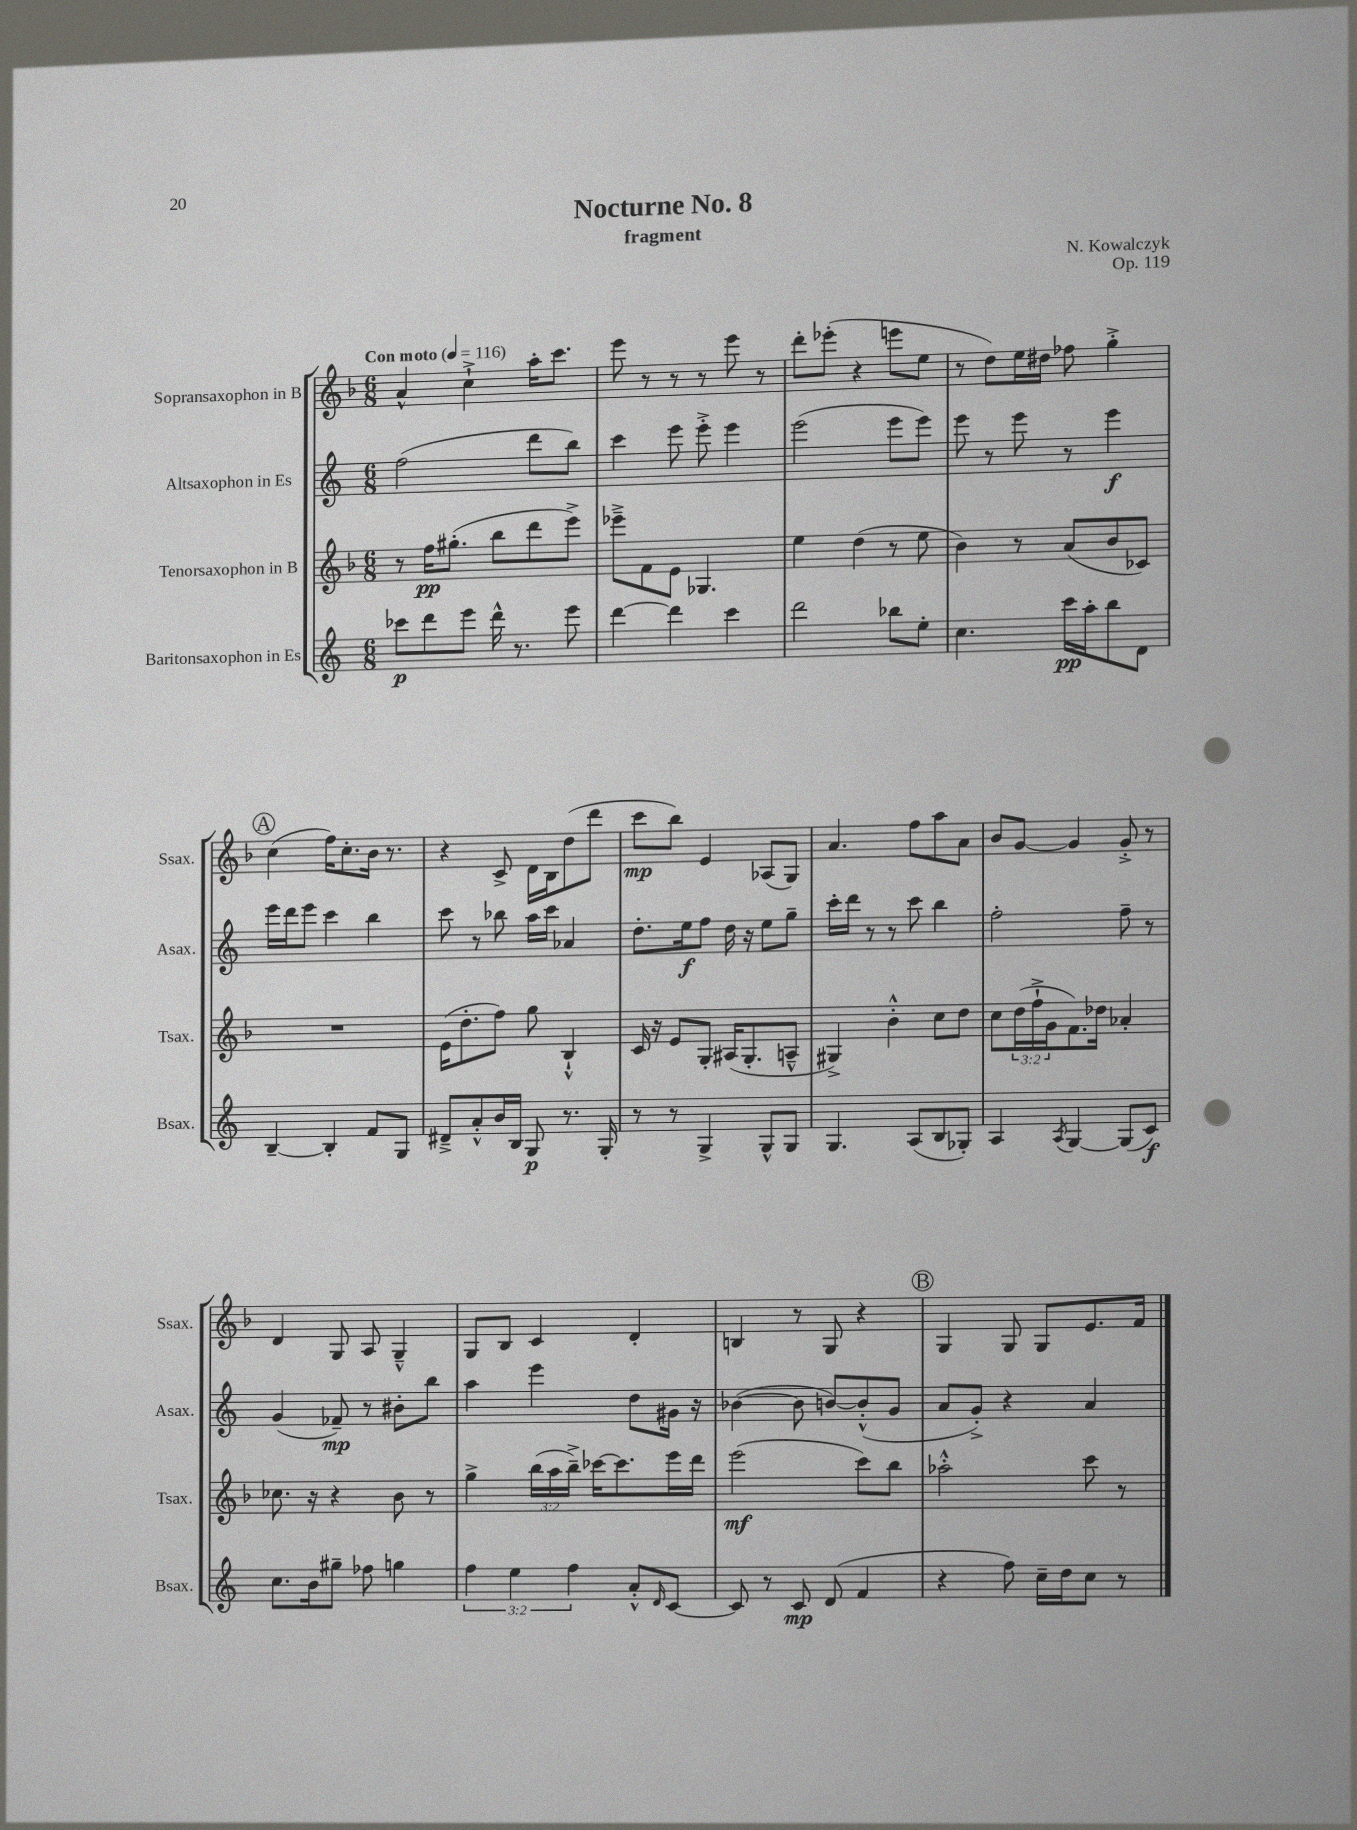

**kern	**kern	**kern	**kern
*staff4	*staff3	*staff2	*staff1
*clefG2	*clefG2	*clefG2	*clefG2
*k[]	*k[b-]	*k[]	*k[b-]
*M6/8	*M6/8	*M6/8	*M6/8
*MM116	*MM116	*MM116	*MM116
8ccc-	8r	(2ff	4a^^
8ddd	16ff	.	.
.	(8.gg#'	.	.
8eee	.	.	4cc`^
16ddd^^	8bb-	.	.
8.r	.	.	.
.	8ddd	8ddd	16aa'
.	.	.	8.ccc
8eee	8eee^)	8bb)	.
=	=	=	=
[4ddd	8eee-~^	4ccc	8eee
.	8f	.	8r
4ddd]	8e	8eee	8r
.	4.G-	8eee'^	8r
4ccc	.	4eee	8eee
.	.	.	8r
=	=	=	=
2ddd	4ee	(2eee	8ddd'
.	.	.	(8eee-'
.	(4dd	.	4r
8bb-	8r	8eee	8eee
8ee'	8ee	8eee)	8ee
=	=	=	=
4.cc	4b-)	8eee	8r
.	.	8r	8dd)
.	8r	8eee	16ee
.	.	.	16dd#
16ccc	(8a	8r	8ff-
16aa'	.	.	.
8bb	8b-	4eee	4gg'^
8d	8c-)	.	.
=	=	=	=
[4B~	2.r	16eee	(4cc
.	.	16ddd	.
.	.	8eee	.
4B']	.	4ccc	16ff)
.	.	.	8.cc'
8f	.	4bb	16b-
.	.	.	8.r
8G	.	.	.
=	=	=	=
8d#~^	(16e	8ccc	4r
.	8.dd'	.	.
8a'^^	.	8r	.
16b	8ff)	8bb-	8c^
16B	.	.	.
8G	8gg	16aa	16d
.	.	16ccc	16B-
8.r	4B-`^^	4a-	(8dd
.	.	.	8ddd
16G'	.	.	.
=	=	=	=
8r	16c	8.dd'	8ccc
.	16r	.	.
8r	8e	.	8bb-)
.	.	16ee	.
4G^	8G'	8ff	4e
.	(16A#	16dd	.
.	8.G'	16r	.
8G^^	.	8ee	(8A-
8G	8A~^^	8gg~	8G)
=	=	=	=
4.G	4G#^)	16ccc'	4.a
.	.	16ddd	.
.	.	8r	.
.	4b-'^^	8r	.
(8A	.	8ccc	8ff
8B	8cc	4bb	8aa
8G-')	8dd	.	8a
=	=	=	=
4A	8cc	2ff'	8b-
.	(24dd	.	[8g
.	24ff`^	.	.
.	24g	.	.
8qA	.	.	.
[4G	8.f)	.	4g]
.	16dd-	.	.
(8G]	4a-'	8ff~	8g'^
8c)	.	8r	8r
=	=	=	=
8.cc	8.cc-	(4g	4d
16b	16r	.	.
8gg#~	4r	8f-~)	8G
8ff-	.	8r	8A
4gg	8b-	8b#'	4G~^^
.	8r	8bb	.
=	=	=	=
6ff	4gg^	4aa	8G
.	.	.	8B-
6ee	.	.	.
.	(24bb-	4eee	4c
.	24aa	.	.
6ff	24bb-~^)	.	.
.	[16ccc-	.	.
.	8.ccc-]	.	.
8a'^^	.	8dd	4d'
16qqd	.	.	.
[8c	16eee	16g#	.
.	16ddd	16r	.
=	=	=	=
8c]	(2eee	([4b-	4B
8r	.	.	.
8c	.	8b-]	8r
(8d	.	[8b)	8G
4f	8ccc)	(8b'^^]	4r
.	8bb-	8g	.
=	=	=	=
4r	2aa-'^^	8a	4G
.	.	8g'^)	.
8ff)	.	4r	8G
16cc~	.	.	8G
16dd	.	.	.
8cc	8ccc	4a	8.e
8r	8r	.	.
.	.	.	16f
==	==	==	==
*-	*-	*-	*-
